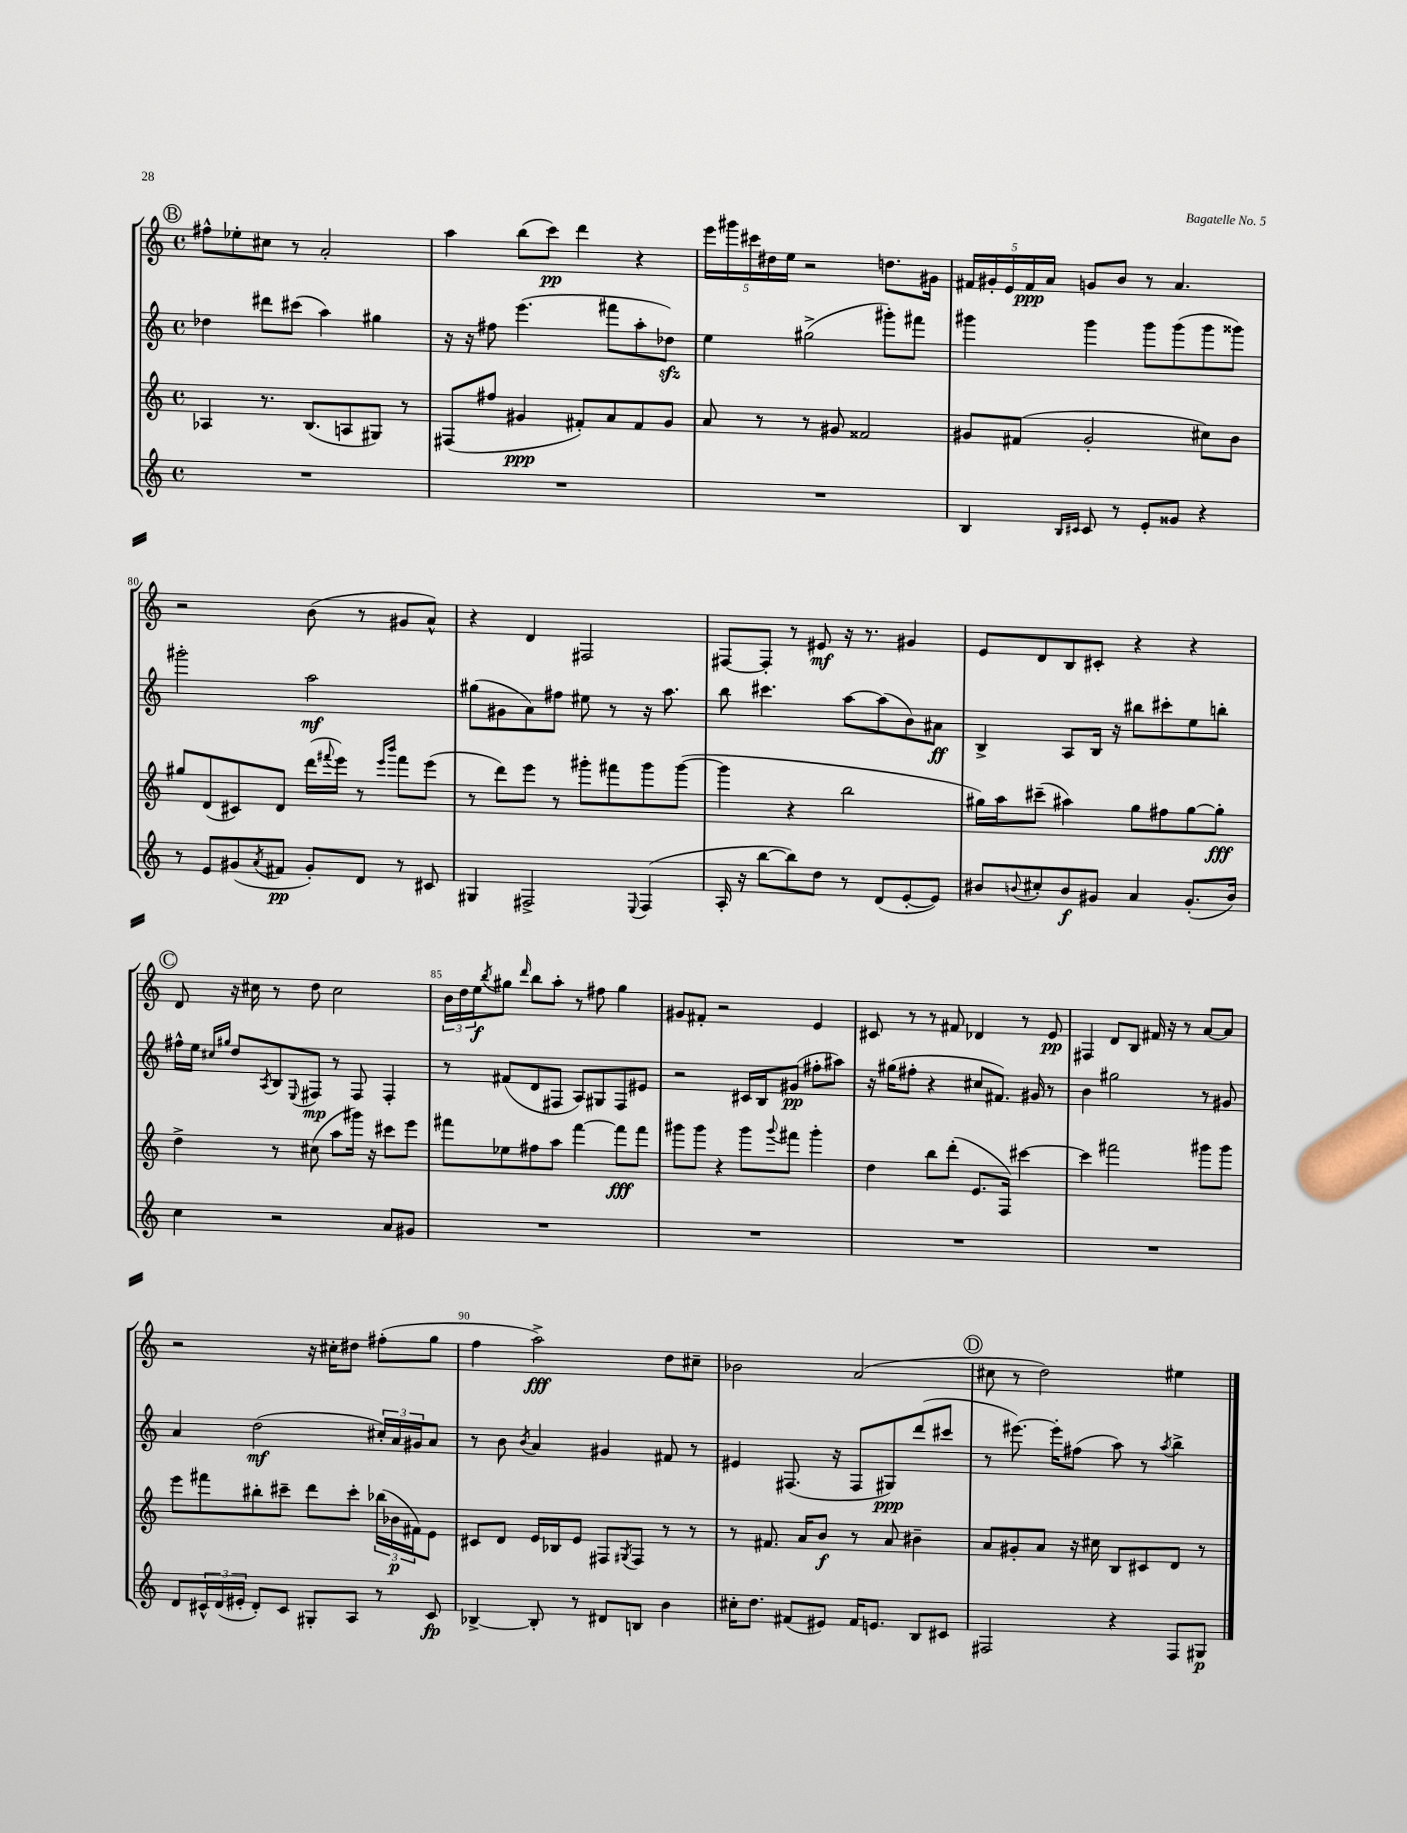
<<
\new StaffGroup <<
\new Staff = "s0" {
    \clef treble \key c \major \defaultTimeSignature \time 4/4
    \mark \markup { \circle "B" } fis''8-^ ees''8-. cis''8 r8 a'2-. |
    a''4 b''8( c'''8\pp) d'''4 r4 |
    \tuplet 5/4 { e'''16 gis'''16 cis'''16 dis''16 e''16 } r2 d''8. gis'16 |
    \tuplet 5/4 { fis'16 gis'16-. e'16 fis'16\ppp a'16 } g'8 b'8 r8 a'4. |
    r2 b'8( r8 gis'8 a'8-^) |
    r4 d'4 fis2 |
    fis8~ fis8-. r8 eis'8\mf r16 r8. gis'4 |
    e'8 d'8 b8 cis'8-. r4 r4 |
    \mark \markup { \circle "C" } d'8 r16 cis''16 r8 d''8 cis''2 |
    \tuplet 3/2 { b'16 d''16 e''16\f } \acciaccatura { b''8 } gis''8 \grace { d'''16 } b''8 a''8-. r8 fis''8 gis''4 |
    gis'8 fis'8-. r2 e'4 |
    cis'8 r8 r8 fis'8 des'4 r8 e'8\pp |
    fis4 d'8 b8 fis'16 r16 r8 a'8~ a'8 |
    r2 r16 cis''16-. dis''8 fis''8-.( g''8 |
    f''4 a''2->\fff) d''8 cis''8-- |
    bes'2 a'2( |
    \mark \markup { \circle "D" } cis''8 r8 d''2) eis''4 \bar "|." |
}
\new Staff = "s1" {
    \clef treble \key c \major \defaultTimeSignature \time 4/4
    \mark \markup { \circle "B" } des''4 dis'''8 cis'''8( a''4) gis''4 |
    r16 r16 fis''8 e'''4.( fis'''8 a''8-. des''8\sfz) |
    e''4 gis''2->( gis'''8-.) fis'''8 |
    gis'''4 gis'''4 gis'''8 gis'''8( gis'''8 gisis'''8) |
    gis'''2-. a''2\mf |
    gis''8( gis'8 a'8) fis''8 eis''8 r8 r16 a''8. |
    b''8 cis'''4. a''8~ a''8( b'8) ais'8\ff |
    b4-> a8 b16 r16 bis''8 cis'''8-. e''8 b''8-. |
    \mark \markup { \circle "C" } fis''16-^ e''16 \grace { cis''16 gis''16 } d''8 \acciaccatura { a8 } b8 \appoggiatura { e8 } fis8\mp r8 fis8 fis4-. |
    r8 fis'8( d'8 fis8 a8) gis8 fis8 eis'8 |
    r2 cis'16 b16 gis'8\pp( fis''8-. ais''8) |
    r16 gis''16( fis''8-. r4 cis''8 fis'8.) gis'16 r8 |
    b'4 gis''2 r8 gis'8 |
    a'4 d''2\mf( \tuplet 3/2 { cis''16-.) a'16 gis'16 } a'8 |
    r8 b'8 \acciaccatura { b'8 } a'4 gis'4 fis'8 r8 |
    eis'4 fis8.( r16 fis8 gis8\ppp) d'''8( cis'''8 |
    \mark \markup { \circle "D" } r8 eis'''8.~) eis'''16-. fis''8( a''8) r8 \acciaccatura { a''8 } b''4-> \bar "|." |
}
\new Staff = "s2" {
    \clef treble \key c \major \defaultTimeSignature \time 4/4
    \mark \markup { \circle "B" } aes4 r8. b8.( a8 gis8) r8 |
    fis8( fis''8 gis'4\ppp fis'8-.) a'8 fis'8 gis'8 |
    a'8 r8 r8 gis'8 fisis'2 |
    gis'8 fis'8( gis'2-. cis''8) b'8 |
    gis''8 d'8( cis'8) d'8 d'''16( \appoggiatura { fis'''8 } e'''16) r8 \grace { e'''16 b'''16 } fis'''8 e'''8( |
    r8 d'''8) e'''8 r8 gis'''8-. fis'''8 gis'''8 gis'''8~( |
    gis'''4 r4 b''2 |
    gis''16) a''16 cis'''8--( ais''4) gis''8 fis''8 gis''8~ gis''8-.\fff |
    \mark \markup { \circle "C" } d''4-> r8 cis''8( a''8 gis'''16) r16 cis'''8 e'''8 |
    fis'''8 ees''8 fis''8 a''8 fis'''4~ fis'''8\fff fis'''8 |
    gis'''8 gis'''8 r4 gis'''8 \appoggiatura { gis'''8 } fis'''8 gis'''4-. |
    d''4 b''8 d'''8-.( e'8. f16) cis'''4~ |
    cis'''4 fis'''2 gis'''8 gis'''8 |
    e'''8 fis'''8 bis''8-. cis'''8-- d'''8 cis'''8-. \tuplet 3/2 { bes''16( bes'16\p fis'16) } e'8 |
    cis'8 d'8 e'16 bes16 e'8 fis8 \acciaccatura { gis8 } fis8 r8 r8 |
    r8 fis'8. a'16 b'8\f r8 a'8 bis'4-- |
    \mark \markup { \circle "D" } a'8 gis'8-. a'8 r16 cis''16 b8 cis'8 d'8 r8 \bar "|." |
}
\new Staff = "s3" {
    \clef treble \key c \major \defaultTimeSignature \time 4/4
    \mark \markup { \circle "B" } R1 |
    R1 |
    R1 |
    b4 \grace { b16 cis'16 } cis'8 r8 e'8-. gisis'8 r4 |
    r8 e'8 gis'8( \acciaccatura { a'8 } fis'8\pp gis'8-.) d'8 r8 cis'8 |
    gis4 fis2-> \appoggiatura { e8 } fis4( |
    a16-. r16 b''8~ b''8) d''8 r8 d'8( e'8~-. e'8) |
    bis'8 \appoggiatura { b'8 } cis''8-. b'8\f gis'8 a'4 gis'8.-.( b'16) |
    \mark \markup { \circle "C" } c''4 r2 a'8 gis'8 |
    R1 |
    R1 |
    R1 |
    R1 |
    d'8 \tuplet 3/2 { cis'16-^ d'16( eis'16-. } d'8-.) cis'8 gis8-. a8 r8 cis'8\fp |
    bes4~-> bes8-. r8 dis'8 b8 b'4 |
    cis''16-. d''8. fis'8( eis'8) fis'16 e'8. b8 cis'8 |
    \mark \markup { \circle "D" } fis2 r4 fis8 gis8\p \bar "|." |
}
>>
>>
\layout { \context { \Score currentBarNumber = #76 \override BarNumber.break-visibility = ##(#f #t #t) barNumberVisibility = #(every-nth-bar-number-visible 5) } }
